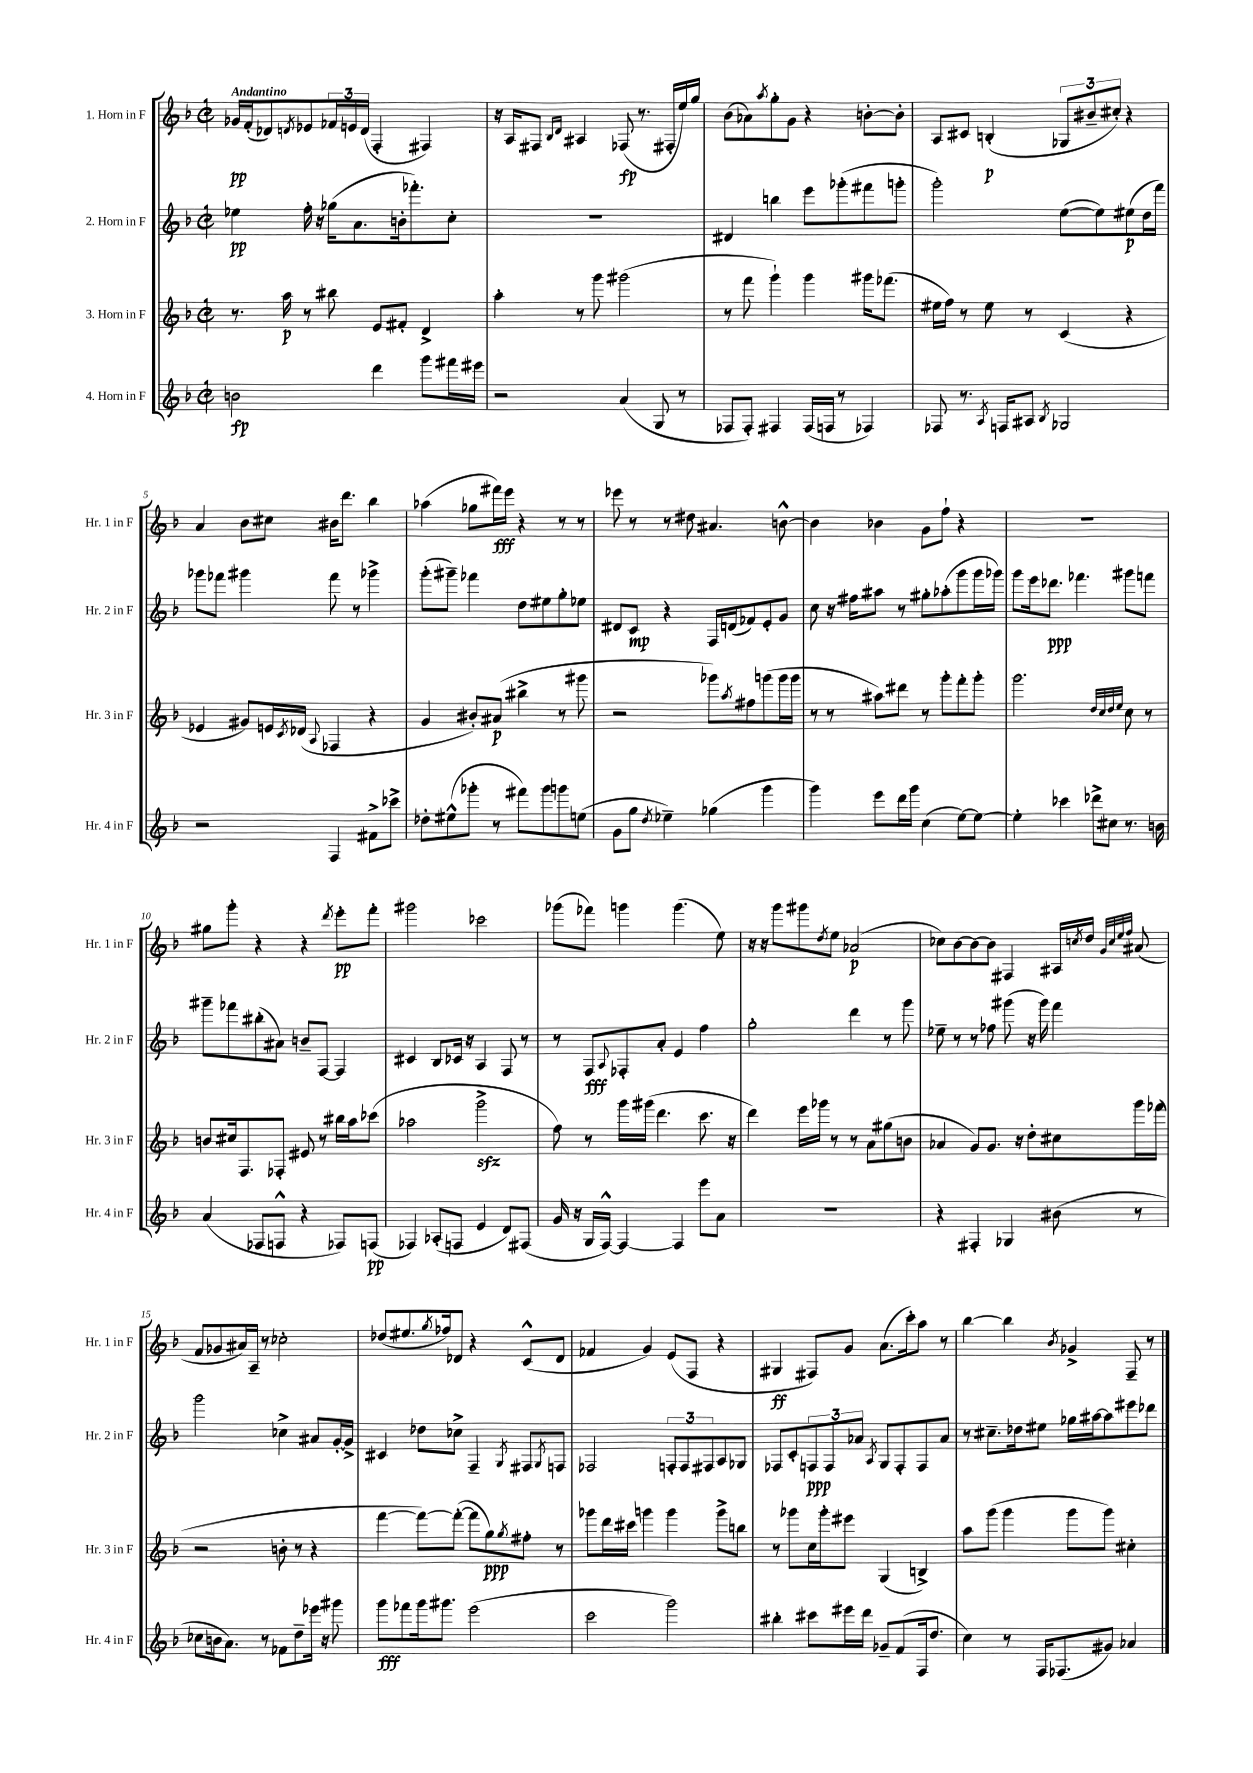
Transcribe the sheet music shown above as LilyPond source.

<<
\new StaffGroup <<
\new Staff = "s0" \with { instrumentName = "1. Horn in F" shortInstrumentName = "Hr. 1 in F" } {
    \clef treble \key f \major \defaultTimeSignature \time 2/2 \tempo "Andantino"
    ges'16\pp f'16-.( des'8) \acciaccatura { d'8 } ees'8 \tuplet 3/2 { fes'16 e'16 d'16( } f4-. fis4) |
    r16 a16 fis8 \grace { bes16 d'16 } ais4 fes8\fp( r8. fis16-. e''16) g''16 |
    bes'8( aes'8) \acciaccatura { a''8 } g''8-. g'8 r4 b'8~-. b'8-. |
    a8 cis'8 b4-.\p( \tuplet 3/2 { ges8 bis'8-- cis''8-.) } r4 |
    a'4 bes'8 cis''8 bis'16 d'''8. bes''4 |
    aes''4( ges''8 fis'''16\fff) e'''16 r4 r8 r8 |
    ees'''8 r8 r8 dis''8 ais'4. b'8~-^ |
    b'4 bes'4 g'8 f''8-! r4 |
    R1 |
    gis''8 g'''8-. r4 r4 \acciaccatura { d'''8 } e'''8-.\pp f'''8-. |
    gis'''2 ces'''2 |
    ges'''8( fes'''8) g'''4 g'''4.( e''8) |
    r16 r16 g'''8 gis'''8 \acciaccatura { d''8 } e''8 aes'2\p( |
    ces''8) bes'8~ bes'8~ bes'8 fis4 ais16 \acciaccatura { c''8 } d''16 \grace { g'32 c''32 e''32 f''32 } ais'8( |
    f'8 ges'8 ais'16) a16-- r8 ces''2-. |
    des''8( eis''8. \acciaccatura { g''8 } fes''16) des'8 r4 c'8-^( des'8 |
    fes'4 g'4) e'8( f8 r4 |
    gis4\ff fis8) g'8 a'8.( c'''16-.) a''8 r8 |
    bes''4~ bes''4 \acciaccatura { bes'8 } ges'4-> f8-- r8 \bar "|." |
}
\new Staff = "s1" \with { instrumentName = "2. Horn in F" shortInstrumentName = "Hr. 2 in F" } {
    \clef treble \key f \major \defaultTimeSignature \time 2/2
    ees''4\pp f''16-. r16 ges''16( a'8. b'16-. fes'''8.-.) c''8-. |
    R1 |
    dis'4 b''4 e'''8 ges'''8-.( fis'''8 g'''8-. |
    g'''2-.) e''8~( e''8) eis''8\p( d''16 f'''16) |
    ges'''8 fes'''8 gis'''4 fes'''8 r8 ges'''4-> |
    g'''8-.( gis'''8--) fes'''4 d''8 eis''8 g''8-. ees''8 |
    dis'8 c'8\mp r4 f16 d'16( fes'8) e'8-. g'8 |
    c''8 r16 fis''16 ais''8 r8 gis''8-. aes''8-.( g'''8 g'''16 ges'''16) |
    g'''8 e'''16 des'''8.\ppp fes'''4. gis'''8 f'''8 |
    gis'''8-- fes'''8 bis''8-.( ais'8) b'8-- f8~ f4 |
    cis'4 bes8 ces'16 r16 a4 f8 r8 |
    r8 f8\fff \appoggiatura { a8 } fes8-. a'8-. e'4 f''4 |
    g''2-. d'''4 r8 g'''8 |
    ees''8-- r8 r8 fes''8 gis'''8( r16 gis'''16) f'''4 |
    g'''2 ces''4-> ais'8 g'16~-. g'16-> |
    cis'4 des''8 ces''8-> f4-- \acciaccatura { g8 } fis8 \acciaccatura { g8 } f8 |
    fes2 \tuplet 3/2 { f8-. f8 fis8 } a8 ges8 |
    fes8 c'8-. \tuplet 3/2 { f8\ppp f8 aes'8 } \acciaccatura { a8 } g8 f8-. f8 aes'8 |
    r8 cis''8.-- des''16 eis''8 ges''16 ais''16~ ais''8 eis'''8 des'''8 \bar "|." |
}
\new Staff = "s2" \with { instrumentName = "3. Horn in F" shortInstrumentName = "Hr. 3 in F" } {
    \clef treble \key f \major \defaultTimeSignature \time 2/2
    r8. a''16\p r8 bis''8 e'8 fis'8-. d'4-> |
    a''4-. r8 g'''8 gis'''2( |
    r8 f'''8 g'''4-!) g'''4 gis'''16 fes'''8.( |
    eis''16 f''16) r8 eis''8 r8 c'4( r4 |
    ees'4 gis'8) e'16 \acciaccatura { c'8 } des'16( \appoggiatura { a8 } fes4 r4 |
    g'4 bis'8-.) ais'8\p( bis''4-> r8 gis'''8 |
    r2 ges'''8) \acciaccatura { a''8 } fis''8 g'''8( g'''16 g'''16 |
    r8 r8 ais''8) dis'''8 r8 g'''8-. f'''8-. g'''8-. |
    g'''2. \grace { d''32 c''32 d''32 e''32 } c''8 r8 |
    b'8 cis''16 f8. fes8-. eis'8 r8 bis''16 a''16 ces'''8( |
    aes''2 g'''2->\sfz |
    f''8) r8 g'''16 gis'''16( d'''4. c'''8. r16 |
    d'''4) e'''16 ges'''16 r8 r8 a'8 gis''8( b'8 |
    aes'4 g'8) g'8. r16 d''8-. cis''8 g'''16 fes'''16( |
    r2 b'8-. r8 r4 |
    f'''4~ f'''8~) f'''8~-.( f'''8 g''8\ppp) \acciaccatura { g''8 } fis''8-. r8 |
    ges'''8 d'''16 cis'''16 g'''4 g'''4 g'''8-> b''8 |
    r8 ges'''8 c''16 ges'''16-. eis'''8 g4( b4->) |
    a''8 g'''8( g'''4 g'''8 g'''8) cis''4-. \bar "|." |
}
\new Staff = "s3" \with { instrumentName = "4. Horn in F" shortInstrumentName = "Hr. 4 in F" } {
    \clef treble \key f \major \defaultTimeSignature \time 2/2
    b'2\fp d'''4 g'''8 fis'''16 eis'''16 |
    r2 a'4( g8 r8 |
    fes8 fes8-.) fis4 fis16( f16 r8 fes4) |
    fes8 r8. \acciaccatura { a8 } f16 ais8 \acciaccatura { bes8 } ges2 |
    r2 f4 fis'8-> ces'''8-> |
    des''8-. eis''8-^( ges'''8-. r8 fis'''8) ges'''8 g'''8 e''8( |
    g'8 g''8 \acciaccatura { d''8 } ees''4--) ges''4( g'''4 |
    g'''4) e'''8 d'''16 g'''16 c''4( e''8~) e''8~ |
    e''4-. ces'''4 des'''8-> cis''8 r8. b'16 |
    a'4( fes8 f8-^ r4 fes8) f8\pp( |
    fes4) aes8-.( f8 e'4 d'8) fis8( |
    g'16 r16 g16 f16~-^) f4~ f4 e'''8 a'8 |
    R1 |
    r4 fis4-. ges4 bis'8( r8 |
    ces''8 b'16 a'8.) r8 fes'8 d''8-- ees'''16 r16 gis'''8 |
    g'''8\fff fes'''8 g'''16 gis'''8. e'''2( |
    c'''2 g'''2) |
    bis''4-. cis'''8 eis'''16 d'''16 ges'8-- f'8( f16 d''8. |
    c''4) r8 f16 fes8.( gis'8) aes'4 \bar "|." |
}
>>
>>
